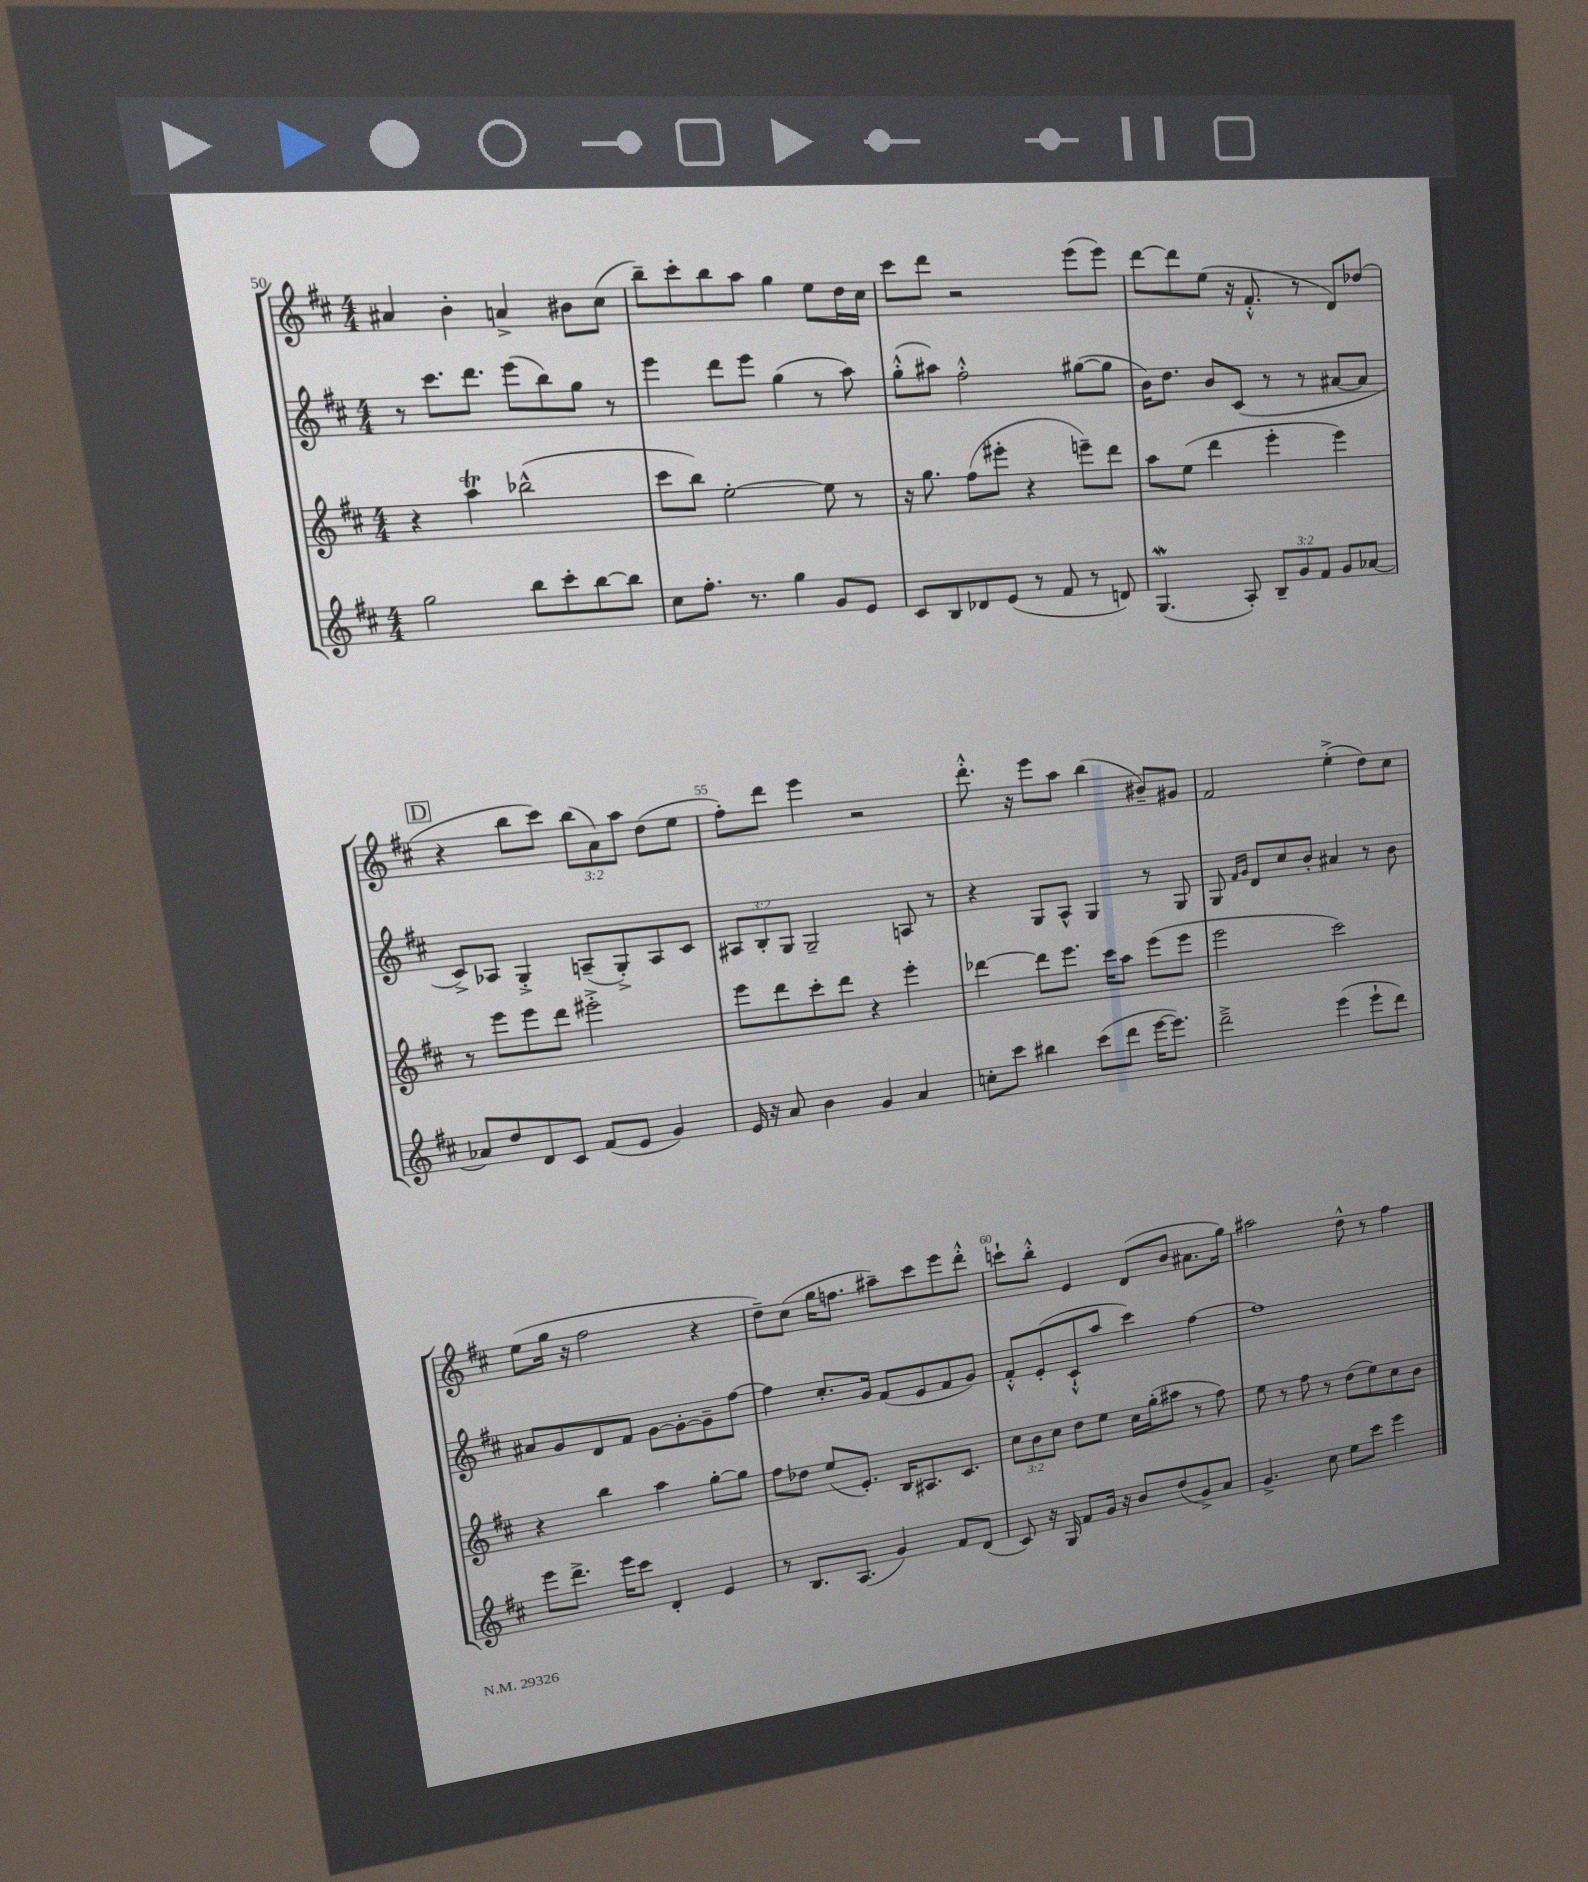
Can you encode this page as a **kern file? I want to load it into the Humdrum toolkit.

**kern	**kern	**kern	**kern
*staff4	*staff3	*staff2	*staff1
*clefG2	*clefG2	*clefG2	*clefG2
*k[f#c#]	*k[f#c#]	*k[f#c#]	*k[f#c#]
*M4/4	*M4/4	*M4/4	*M4/4
2gg	4r	8r	4a#
.	.	8.ccc#	.
.	4aa	.	4b'
.	.	8.ddd	.
8bb	(2bb-^^	(8eee	4a^
8ccc#'	.	8bb)	.
[8bb	.	8gg	8b#
8bb]	.	8r	(8cc#
=	=	=	=
8cc#	8ccc#	4eee	8bb~)
8.ff#'	8bb)	.	8ccc#'
.	[2ee'	8ddd	8bb
8.r	.	.	.
.	.	8eee	8aa
4gg	.	(4gg	4gg
8g	8ee]	8r	8ee
8e	8r	8aa)	16dd
.	.	.	16cc#
=	=	=	=
8c#	16r	(8gg'^^	8ccc#
.	8.gg	.	.
8B	.	8aa#)	8ddd
8d-	(8ff#	2ff#'^^	2r
(8e	8eee#'	.	.
8r	4r	.	.
8f#	.	.	.
8r	8eee~)	([8gg#	(8eee
8d)	8ddd	8gg#]	8eee)
=	=	=	=
(4.G	8aa	16b)	[8ddd
.	.	8.dd	.
.	(8ee	.	8ddd]
.	4ddd	8b	(8ee
8A')	.	(8c#	16r
.	.	.	8.f#'^^
12B~	4eee'	8r	.
12g	.	.	.
.	.	8r	8r
12f#	.	.	.
8g	4eee)	[8a#	8d)
[8a-	.	8a#]	(8dd-
=	=	=	=
8a-]	8r	8c#^)	4r
8dd	8eee	8A-	.
8d	8eee	4G'^	8bb
8c#	8ddd	.	8ccc#)
(8f#	2eee#'^	(8A~	(12bb
.	.	.	12a)
8e	.	8G'^)	.
.	.	.	12aa
4g)	.	8A	(8dd
.	.	8c#	8ee
=	=	=	=
16e	8eee	12A#	8ff#')
16r	.	.	.
.	.	12B'	.
8a	8ddd	.	8ddd
.	.	12G	.
4b	8ccc#'	2G~	4eee
.	8ddd	.	.
4g	4r	.	2r
4a	4eee'	8A	.
.	.	8r	.
=	=	=	=
8cc'	[4ddd-	4r	8.ddd'^^
8ccc#	.	.	.
.	.	.	16r
4bb#	8ddd-]	8G	8eee
.	8.eee	8A^^	8aa
(8ccc#	.	4G	(4bb
.	16ccc#	.	.
8ddd	8aa	.	.
[16eee	(8eee	8r	8b#~)
8.eee])	.	.	.
.	8eee	8G	8g#
=	=	=	=
2ddd~^	2eee	8G	2f#
.	.	16qqf#	.
.	.	16qqg	.
.	.	8d	.
.	.	8cc#	.
.	.	8b'	.
(4eee	2ccc#)	4a#	(4ee'^
8eee`	.	8r	8dd)
8ddd)	.	8b	8cc#
=	=	=	=
8eee	4r	8a#	(8ee
8.ddd^	.	8g	16gg
.	.	.	16r
.	4bb	8d	2ff#
16eee	.	.	.
8ccc#	.	8f#	.
4d'	4aa	[8g	.
.	.	8g'_	.
4e	[8gg'	8g~]	4r
.	8gg]	[8ff#	.
=	=	=	=
8r	8ff#	4ff#]	8dd~)
8.B	8dd-	.	(8cc#
.	(8ee	8.cc#'	16gg
(8.A	.	.	8.ff
.	8.e')	.	.
.	.	16g	.
4g)	.	(8f#	8aa#~)
.	16B	.	.
.	8.A#	8e	8ccc#
8f#	.	8f#	8eee
.	8.c#	.	.
(8d	.	8g)	8ddd'^^
=	=	=	=
8c#)	12cc#	8f#'^^	8ccc`
.	12b	.	.
16r	.	(8e'	8bb'^^
.	12cc#	.	.
16G	.	.	.
8f#	8dd	8c#`^^	4e
16g	8ee	8aa	.
16r	.	.	.
8b	16cc#	4ccc#)	(8d
.	(16gg'	.	.
(8dd	8aa#	.	8b
8g^)	8r	[4ff#	8.a#
8a	8ff#)	.	.
.	.	.	16gg)
=	=	=	=
4.g^	8ee	1ff#]	2aa#
.	8r	.	.
.	8ff#	.	.
8cc#	8r	.	.
8ee	(8dd	.	8dd^^
8ccc#	8ee)	.	8r
4eee	8cc#	.	4ff#
.	8b	.	.
==	==	==	==
*-	*-	*-	*-
